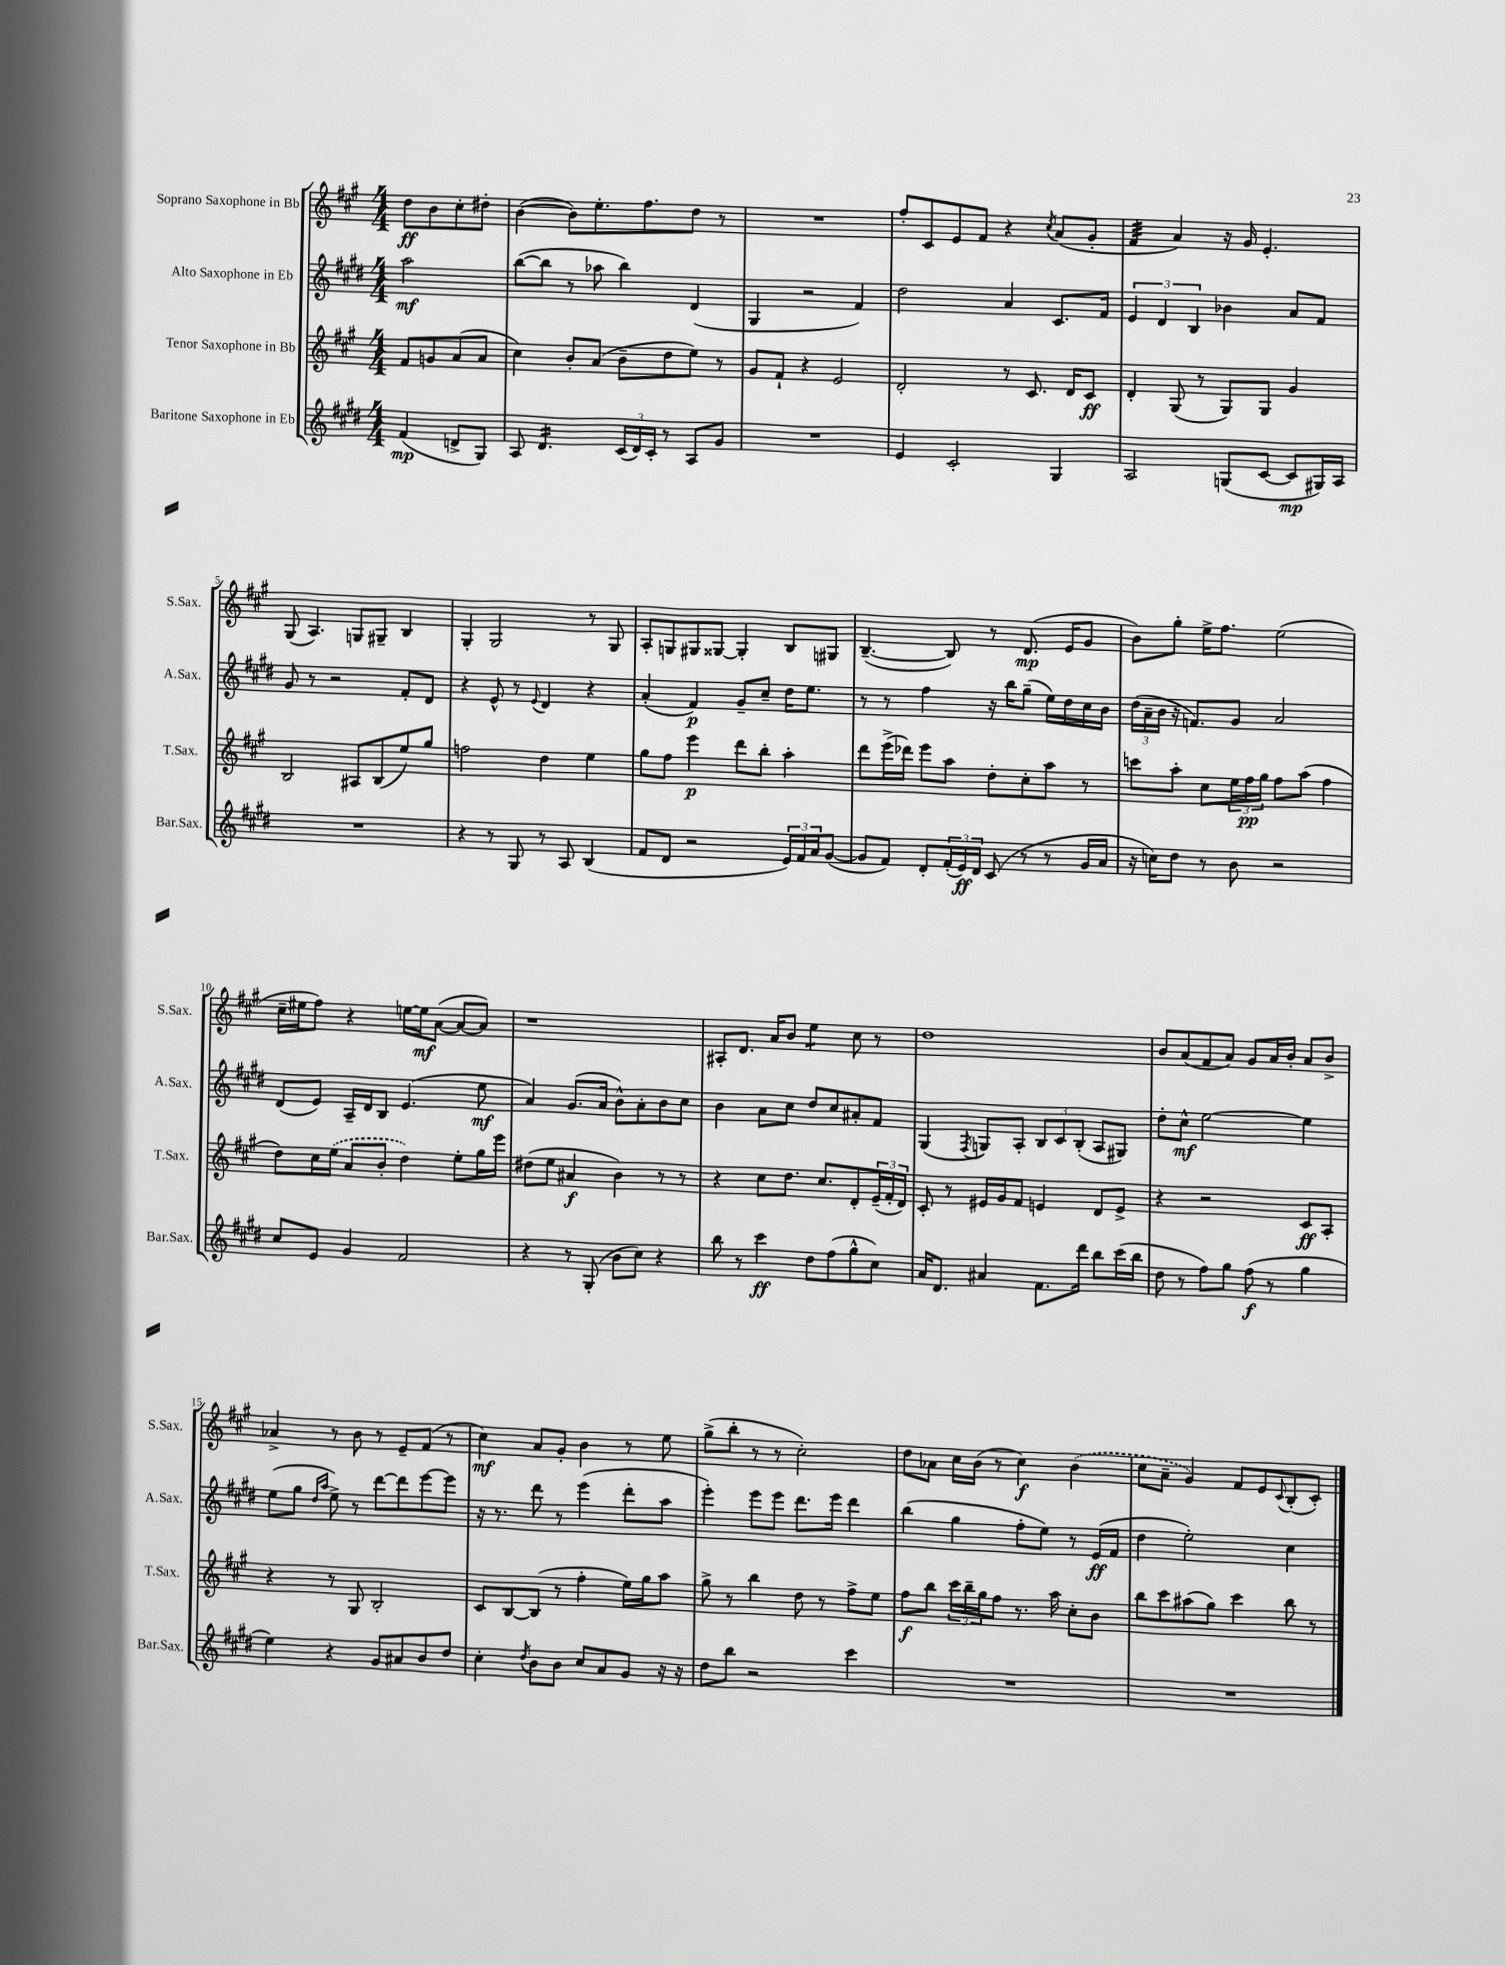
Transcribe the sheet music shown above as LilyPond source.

<<
\new StaffGroup <<
\new Staff = "s0" \with { instrumentName = "Soprano Saxophone in Bb" shortInstrumentName = "S.Sax." } {
    \clef treble \key a \major \numericTimeSignature \time 4/4 \partial 2
    d''8\ff b'8 cis''8-. dis''8-. |
    b'4~( b'8) e''8.-. fis''8. d''8 r8 |
    R1 |
    fis''8-. cis'8 e'8 fis'8 r4 \acciaccatura { cis''8 } a'8( gis'8-. |
    fis'4:32 a'4) r16 gis'16 e'4.-. |
    gis8( a4.) g8 gis8-- b4 |
    gis4-. gis2 r8 gis8 |
    a8-. g8 gis8 gisis8~ gisis4-. b8 gis8 |
    b4.~--( b8) r8 d'8.\mp( e'16 gis'8 |
    b'8) gis''8-. e''16-> fis''8. e''2( |
    cis''16-- eis''16 fis''8) r4 e''16~ e''16\mf a'8~( a'8~ a'8) |
    r1 |
    ais8-. d'8. a'16 b'8 e''4:8 cis''8 r8 |
    d''1 |
    b'8 a'8( fis'8 a'8) gis'8 a'16 b'16-. a'8 b'8-> |
    aes'4-> r8 b'8 r8 e'8-- fis'8( r8 |
    cis''4\mf) a'8 gis'8-. b'4 r8 e''8 |
    gis''8->( b''8-. r8 r8 cis''2-.) |
    d''8 aes'8 cis''16 b'16( r8 cis''4\f) \once \slurDashed b'4( |
    cis''8 a'8-- gis'4) fis'8 e'8 \appoggiatura { cis'8 } b8-.( cis'8-.) \bar "|." |
}
\new Staff = "s1" \with { instrumentName = "Alto Saxophone in Eb" shortInstrumentName = "A.Sax." } {
    \clef treble \key e \major \numericTimeSignature \time 4/4 \partial 2
    a''2\mf |
    b''8~( b''8 r8 aes''8 b''4) dis'4( |
    gis4 r2 fis'4) |
    dis''2 a'4 cis'8. fis'16 |
    \tuplet 3/2 { e'4 dis'4 b4 } bes'4 a'8 fis'8 |
    gis'8 r8 r2 fis'8-. dis'8 |
    r4 e'8-^ r8 \appoggiatura { e'8 } dis'4 r4 |
    a'4-.( fis'4\p) gis'8-- cis''8-- dis''16 e''8. |
    r8 r8 fis''4 r16 b''16 gis''8--( e''16) dis''16 cis''16 b'16 |
    \tuplet 3/2 { dis''16( a'16-- b'16 } r16 f'8.) gis'8 a'2 |
    dis'8( e'8) a16-- dis'16 b8 e'4.( e''8\mf |
    a'4) gis'8.( a'16 b'8-^) a'8-. b'8 cis''8 |
    b'4 a'8 cis''8 dis''8 cis''8 ais'8-. fis'8 |
    gis4( \acciaccatura { fis8 } g8) a8-. \tuplet 3/2 { b8 cis'8 b8-.( } a8 gis8) |
    dis''8-. cis''8-^\mf e''2~ e''4 |
    e''8( gis''8 \grace { dis''16 a''16 } e''8->) r8 dis'''8~ dis'''8 e'''8~ e'''8 |
    r16 r8. dis'''8 r8 e'''4( dis'''8-. a''8 |
    e'''4-.) e'''8 e'''8 dis'''8. e'''16 dis'''4 |
    b''4( gis''4 fis''8-. e''8) r8 e'16\ff( fis'16 |
    dis''4 e''2-.) cis''4 \bar "|." |
}
\new Staff = "s2" \with { instrumentName = "Tenor Saxophone in Bb" shortInstrumentName = "T.Sax." } {
    \clef treble \key a \major \numericTimeSignature \time 4/4 \partial 2
    fis'8 g'8 a'8( a'8 |
    cis''4) b'8-. a'8( b'8-- d''8 e''8) r8 |
    gis'8 fis'8-! r4 e'2 |
    d'2-. r8 cis'8. d'16 cis'8\ff |
    d'4-. gis8( r8 gis8) gis8 gis'4 |
    b2 ais8 b8( e''8) gis''8 |
    f''2 d''4 e''4 |
    gis''8 fis''8 e'''4\p d'''8 b''8-. a''4-. |
    d'''8 e'''16->( des'''16) e'''8 a''8 d''8-. cis''8-. a''8 r8 |
    c'''8 a''8-. cis''8 \tuplet 3/2 { e''16 fis''16\pp gis''16 } fis''8 a''8( fis''4 |
    d''8) cis''16 \once \slurDashed e''16( a'8 b'8-. d''4) e''8-. gis''16 e'''16 |
    dis''8( e''8 ais'4\f b'4) r8 r8 |
    r4 cis''8 d''8. cis''8. d'8-. \tuplet 3/2 { e'16--( fis'16-. d'16) } |
    cis'8-. r8 eis'16 gis'16 fis'8 e'4 d'8 e'8-> |
    r4 r2 cis'8\ff a8-. |
    r4 r8 gis8 b2-. |
    cis'8 b8~ b8( r8 fis''4-. e''16) gis''16 a''8 |
    gis''8-> r8 b''4 d''8 r8 fis''8-> e''8 |
    fis''8\f b''8 \tuplet 3/2 { cis'''16 b''16-- gis''16 } fis''8 r8. a''16 cis''8-. b'8 |
    b''8 cis'''8 ais''8( gis''8) cis'''4 b''8 r8 \bar "|." |
}
\new Staff = "s3" \with { instrumentName = "Baritone Saxophone in Eb" shortInstrumentName = "Bar.Sax." } {
    \clef treble \key e \major \numericTimeSignature \time 4/4 \partial 2
    fis'4\mp( d'8-> gis8) |
    a8 dis'4.:16 \tuplet 3/2 { cis'16( dis'16) cis'16-. } r8 a8 gis'8 |
    R1 |
    e'4 cis'2-. gis4 |
    a2 g8( cis'8~ cis'8\mp gis16) a16 |
    R1 |
    r4 r8 gis8 r8 a8 b4( |
    fis'8 dis'8 r2 \tuplet 3/2 { e'16) fis'16 a'16 } gis'8~( |
    gis'8 fis'8) dis'8-. \tuplet 3/2 { fis'16-.( e'16\ff) dis'16 } cis'8( r8 r8 gis'16 a'16 |
    r16 c''16) dis''8 r8 b'8 r2 |
    cis''8 e'8 gis'4 fis'2 |
    r4 r8 gis8-.( b'8 cis''8) r4 |
    b''8 r8 cis'''4\ff dis''8 fis''8( gis''8-^ cis''8) |
    a'16 dis'8. ais'4 fis'8. dis'''16 b''8 cis'''16( b''16 |
    dis''8 r8 fis''8) gis''8 fis''8\f( r8 gis''4 |
    e''4) r4 gis'8 ais'8 b'8 dis''8 |
    cis''4-. \acciaccatura { dis''8 } b'8 b'8 cis''8 a'8 gis'8 r16 r16 |
    dis''8 b''8 r2 cis'''4 |
    R1 |
    R1 \bar "|." |
}
>>
>>
